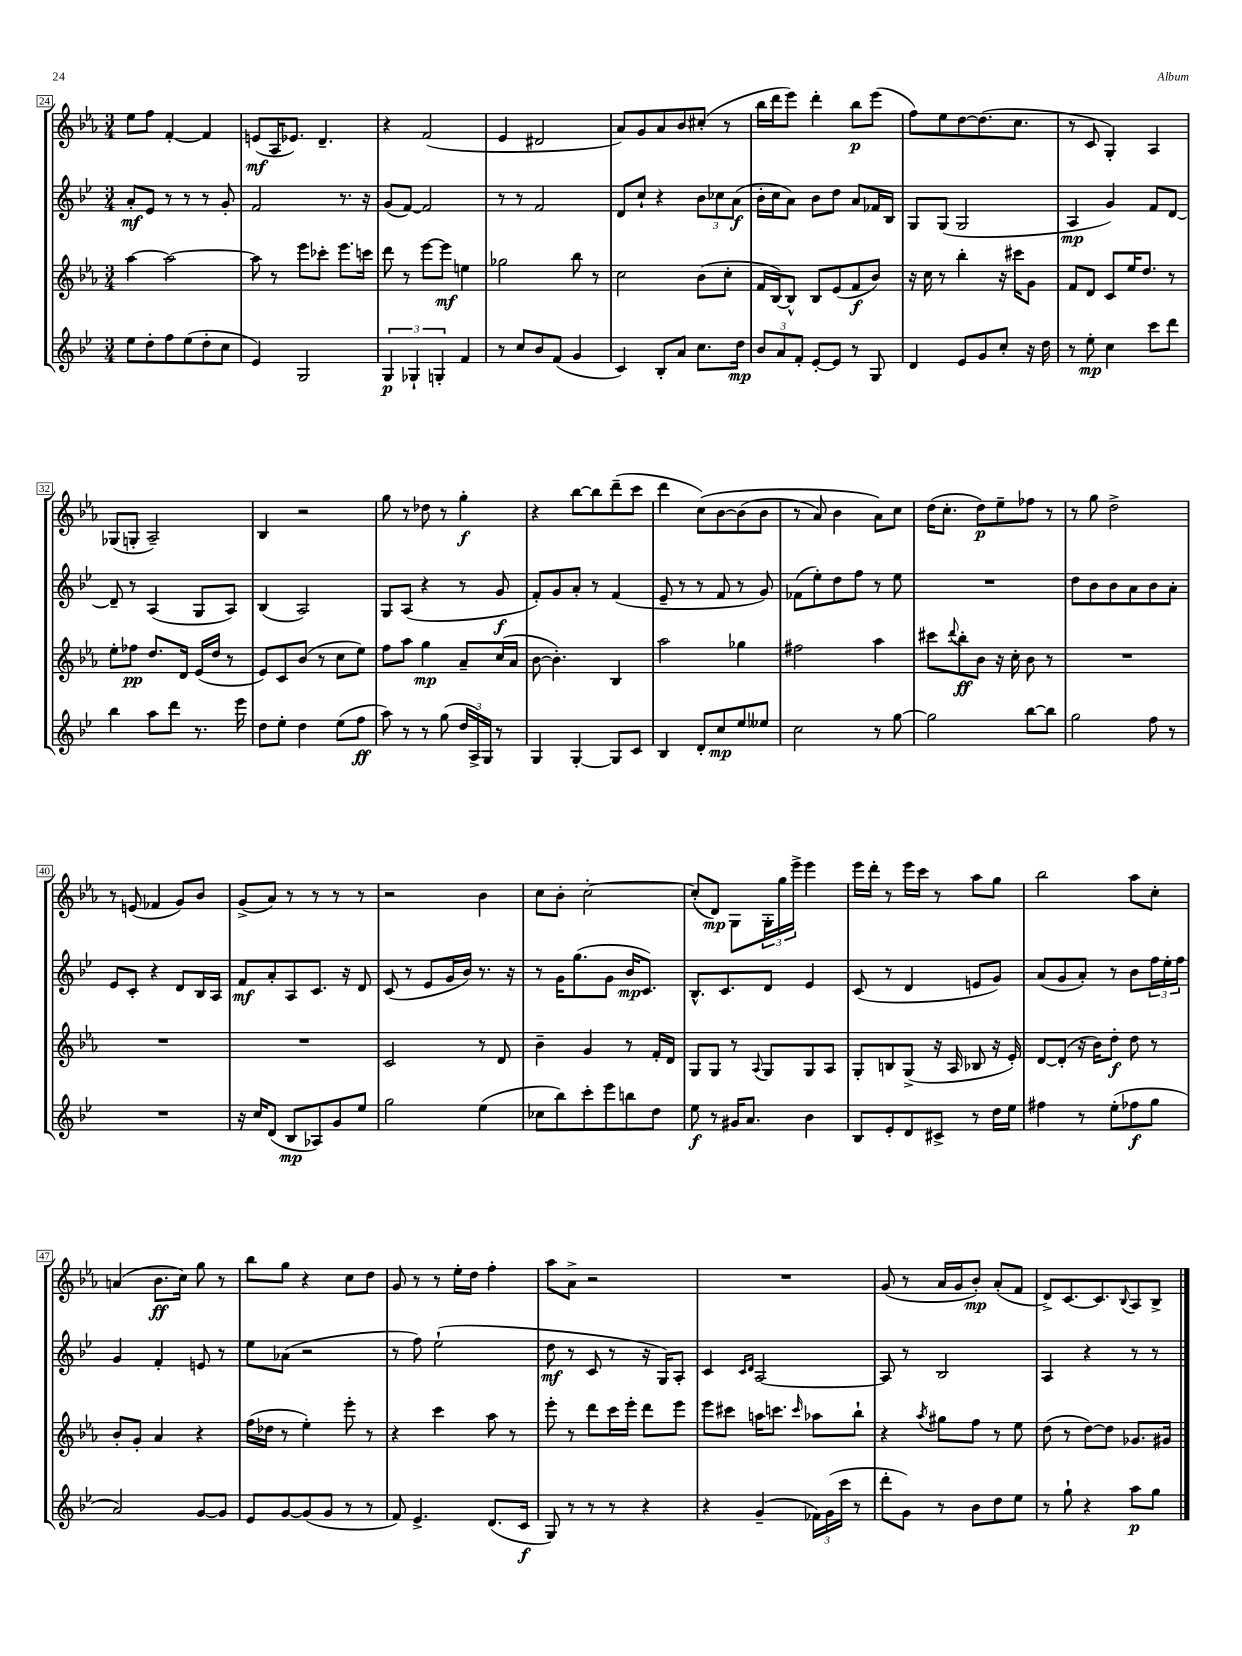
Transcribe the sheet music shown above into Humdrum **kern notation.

**kern	**dynam	**kern	**dynam	**kern	**dynam	**kern	**dynam
*part4	*part4	*part3	*part3	*part2	*part2	*part1	*part1
*staff4	*staff4	*staff3	*staff3	*staff2	*staff2	*staff1	*staff1
*clefG2	*	*clefG2	*	*clefG2	*	*clefG2	*
*k[b-e-]	*	*k[b-e-a-]	*	*k[b-e-]	*	*k[b-e-a-]	*
*M3/4	*	*M3/4	*	*M3/4	*	*M3/4	*
=24	=24	=24	=24	=24	=24	=24	=24
8ee-\L	.	[4aa-\	.	8a'/L	mf	8ee-\L	.
8dd'\	.	.	.	8e-/J	.	8ff\J	.
8ff\	.	2aa-\_	.	8r	.	[4f'/	.
(8ee-\	.	.	.	8r	.	.	.
8dd'\	.	.	.	8r	.	4f/]	.
8cc\J	.	.	.	8g'/	.	.	.
=25	=25	=25	=25	=25	=25	=25	=25
4e-/)	.	8aa-\]	.	2f/	.	(8en/L	mf
.	.	8r	.	.	.	16A-/K	.
.	.	.	.	.	.	8.e-X/J)	.
2G/	.	8eee-\L	.	.	.	.	.
.	.	8ccc-X'\J	.	.	.	4.d~/	.
.	.	8.eee-\L	.	8.r	.	.	.
.	.	16cccn\Jk	.	16r	.	.	.
=26	=26	=26	=26	=26	=26	=26	=26
6G/	p	8ddd\	.	(8g/L	.	4r	.
.	.	8r	.	[8f/J)	.	.	.
6G-X`/	.	.	.	.	.	.	.
.	.	[8eee-\L	.	2f/]	.	(2f/	.
6Gn'/	.	.	.	.	.	.	.
.	.	8eee-\J]	mf	.	.	.	.
4f/	.	4een\	.	.	.	.	.
=27	=27	=27	=27	=27	=27	=27	=27
8r	.	2gg-X\	.	8r	.	4e-/	.
8cc/L	.	.	.	8r	.	.	.
8b-/	.	.	.	2f/	.	2d#X/	.
(8f/J	.	.	.	.	.	.	.
4g/	.	8bb-\	.	.	.	.	.
.	.	8r	.	.	.	.	.
=28	=28	=28	=28	=28	=28	=28	=28
4c/)	.	2cc\	.	8d/L	.	8a-/L)	.
.	.	.	.	8cc`/J	.	8g/	.
8B-'/L	.	.	.	4r	.	8a-/	.
8a/J	.	.	.	.	.	8b-/	.
8.cc\L	.	(8b-\L	.	12b-\L	.	(8cc#X'/J	.
.	.	.	.	12cc-X\	.	.	.
.	.	8cc'\J	.	.	.	8r	.
.	.	.	.	(12a\J	f	.	.
16dd\Jk	mp	.	.	.	.	.	.
=29	=29	=29	=29	=29	=29	=29	=29
12b-/L	.	16f/LL	.	16b-'\LL	.	16bb-\LL	.
.	.	[16B-/J)	.	16cc\J	.	16ddd\J	.
12a/	.	.	.	.	.	.	.
.	.	8B-^^/J]	.	8a\J)	.	8eee-\J)	.
12f'/J	.	.	.	.	.	.	.
[8e-'/L	.	8B-/L	.	8b-\L	.	4ddd'\	.
8e-/J]	.	(8e-/	.	8dd\J	.	.	.
8r	.	8f/	f	8a/L	.	8bb-\L	p
8G/	.	8b-/J)	.	16f-X/L	.	(8eee-\J	.
.	.	.	.	16B-/JJ	.	.	.
=30	=30	=30	=30	=30	=30	=30	=30
4d/	.	16r	.	8G/L	.	8ff\L)	.
.	.	16cc\	.	.	.	.	.
.	.	8r	.	(8G/J	.	8ee-\	.
8e-/L	.	4bb-'\	.	2G/	.	[8dd\	.
8g/	.	.	.	.	.	(8.dd\]	.
8cc'/J	.	16r	.	.	.	.	.
.	.	16ccc#X\KL	.	.	.	8.cc\J	.
16r	.	8g\J	.	.	.	.	.
16dd\	.	.	.	.	.	.	.
=31	=31	=31	=31	=31	=31	=31	=31
8r	.	8f/L	.	4A/	mp	8r	.
8ee-'\	mp	8d/J	.	.	.	8c/	.
4cc\	.	8c/L	.	4g/)	.	4G'/)	.
.	.	16ee-/K	.	.	.	.	.
.	.	8.dd/J	.	.	.	.	.
8ccc\L	.	.	.	8f/L	.	4A-/	.
8ddd\J	.	8r	.	[8d/J	.	.	.
!!LO:LB:g=z
=32	=32	=32	=32	=32	=32	=32	=32
4bb-\	.	8ee-'\L	.	8d~/]	.	(8G-X/L	.
.	.	8ff-X\J	pp	8r	.	8Gn'/J	.
8aa\L	.	8.dd/L	.	(4A/	.	2A-~/)	.
8ddd\J	.	.	.	.	.	.	.
.	.	16d/Jk	.	.	.	.	.
8.r	.	(16e-/LL	.	8G/L	.	.	.
.	.	16dd/JJ	.	.	.	.	.
.	.	8r	.	8A/J)	.	.	.
16eee-\	.	.	.	.	.	.	.
=33	=33	=33	=33	=33	=33	=33	=33
8dd\L	.	8e-/L)	.	(4B-/	.	4B-/	.
8ee-'\J	.	8c/	.	.	.	.	.
4dd\	.	(8b-/J	.	2A/)	.	2r	.
.	.	8r	.	.	.	.	.
(8ee-\L	.	8cc\L	.	.	.	.	.
8ff\J	ff	8ee-\J)	.	.	.	.	.
=34	=34	=34	=34	=34	=34	=34	=34
8aa\)	.	8ff\L	.	8G/L	.	8gg\	.
8r	.	8aa-\J	.	(8A/J	.	8r	.
8r	.	4gg\	mp	4r	.	8dd-X\	.
(8gg\	.	.	.	.	.	8r	.
24dd/LL	.	8a-~/L	.	8r	.	4gg'\	f
24A^/)	.	.	.	.	.	.	.
24G/JJ	.	.	.	.	.	.	.
8r	.	(16cc/L	.	8g/	f	.	.
.	.	16a-/JJ	.	.	.	.	.
=35	=35	=35	=35	=35	=35	=35	=35
4G/	.	[8b-\	.	8f'/L)	.	4r	.
.	.	4.b-'\])	.	8g/	.	.	.
[4G'/	.	.	.	8a'/J	.	[8bb-\L	.
.	.	.	.	8r	.	8bb-\]	.
8G/L]	.	4B-/	.	(4f/	.	(8ddd~\	.
8c/J	.	.	.	.	.	8ccc\J	.
=36	=36	=36	=36	=36	=36	=36	=36
4B-/	.	2aa-\	.	8e-~/	.	4ddd\	.
.	.	.	.	8r	.	.	.
8d'/L	.	.	.	8r	.	(8cc\L)	.
8cc/	mp	.	.	8f/	.	[8b-\	.
8ee-/	.	4gg-X\	.	8r	.	(8b-\]	.
8ee--X/J	.	.	.	8g/)	.	8b-\J	.
=37	=37	=37	=37	=37	=37	=37	=37
2cc\	.	2ff#X\	.	(8f-X\L	.	8r	.
.	.	.	.	8ee-'\)	.	8a-/)	.
.	.	.	.	8dd\	.	4b-\	.
.	.	.	.	8ff\J	.	.	.
8r	.	4aa-\	.	8r	.	8a-\L)	.
[8gg\	.	.	.	8ee-\	.	8cc\J	.
=38	=38	=38	=38	=38	=38	=38	=38
2gg\]	.	8ccc#X\L	.	2.r	.	(16dd\KL	.
.	.	.	.	.	.	8.cc'\J	.
.	.	8qqddd/	.	.	.	.	.
.	.	8bb-'\	ff	.	.	.	.
.	.	8b-\J	.	.	.	8dd\L)	p
.	.	16r	.	.	.	8ee-~\	.
.	.	16cc'\	.	.	.	.	.
[8bb-\L	.	8b-\	.	.	.	8ff-X\J	.
8bb-\J]	.	8r	.	.	.	8r	.
=39	=39	=39	=39	=39	=39	=39	=39
2gg\	.	2.r	.	8dd\L	.	8r	.
.	.	.	.	8b-\	.	8gg\	.
.	.	.	.	8b-\	.	2dd^\	.
.	.	.	.	8a\	.	.	.
8ff\	.	.	.	8b-\	.	.	.
8r	.	.	.	8a'\J	.	.	.
!!LO:LB:g=z
=40	=40	=40	=40	=40	=40	=40	=40
2.r	.	2.r	.	8e-/L	.	8r	.
.	.	.	.	8c'/J	.	(8en/	.
.	.	.	.	4r	.	4f-X/	.
.	.	.	.	8d/L	.	8g/L)	.
.	.	.	.	16B-/L	.	8b-/J	.
.	.	.	.	16A/JJ	.	.	.
=41	=41	=41	=41	=41	=41	=41	=41
16r	.	2.r	.	8f/L	mf	(8g^/L	.
16cc/KL	.	.	.	.	.	.	.
(8d/J	.	.	.	8a'/	.	8a-/J)	.
8B-/L	mp	.	.	8A/	.	8r	.
8A-X/)	.	.	.	8.c/J	.	8r	.
8g/	.	.	.	.	.	8r	.
.	.	.	.	16r	.	.	.
8ee-/J	.	.	.	8d/	.	8r	.
=42	=42	=42	=42	=42	=42	=42	=42
2gg\	.	2c/	.	(8c/	.	2r	.
.	.	.	.	8r	.	.	.
.	.	.	.	8e-/L	.	.	.
.	.	.	.	16g/L	.	.	.
.	.	.	.	16b-/JJ)	.	.	.
(4ee-\	.	8r	.	8.r	.	4b-\	.
.	.	8d/	.	.	.	.	.
.	.	.	.	16r	.	.	.
=43	=43	=43	=43	=43	=43	=43	=43
8cc-X\L	.	4b-~\	.	8r	.	8cc\L	.
8bb-\)	.	.	.	16g\KL	.	8b-'\J	.
.	.	.	.	(8.gg\	.	.	.
8ccc'\	.	4g/	.	.	.	[2cc'\	.
8eee-\	.	.	.	8g\J	.	.	.
8bbn\	.	8r	.	16b-/KL	mp	.	.
.	.	.	.	8.c/J)	.	.	.
8dd\J	.	16f'/LL	.	.	.	.	.
.	.	16d/JJ	.	.	.	.	.
=44	=44	=44	=44	=44	=44	=44	=44
8ee-\	f	8G/L	.	8.B-^^/L	.	(8cc'/L]	.
8r	.	8G/J	.	.	.	8d/J)	mp
.	.	.	.	8.c/	.	.	.
16g#X/KL	.	8r	.	.	.	8G\L	.
8.a/J	.	.	.	.	.	.	.
.	.	8qqA-/	.	.	.	.	.
.	.	8G/L	.	8d/J	.	24G'\L	.
.	.	.	.	.	.	24gg\	.
.	.	.	.	.	.	24eee-^\JJ	.
4b-\	.	8G/	.	4e-/	.	4eee-\	.
.	.	8A-/J	.	.	.	.	.
=45	=45	=45	=45	=45	=45	=45	=45
8B-/L	.	8G'/L	.	(8c/	.	16eee-\LL	.
.	.	.	.	.	.	16ddd'\JJ	.
8e-'/	.	8Bn/	.	8r	.	8r	.
8d/	.	(8G^/J	.	4d/	.	16eee-\LL	.
.	.	.	.	.	.	16ccc\JJ	.
8c#X^/J	.	16r	.	.	.	8r	.
.	.	16A-/	.	.	.	.	.
8r	.	8B-X/	.	8en/L	.	8aa-\L	.
16dd\LL	.	16r	.	8g/J)	.	8gg\J	.
16ee-\JJ	.	16e-'/)	.	.	.	.	.
=46	=46	=46	=46	=46	=46	=46	=46
4ff#X\	.	[8d/L	.	(8a/L	.	2bb-\	.
.	.	(8d'/J]	.	8g/	.	.	.
8r	.	16r	.	8a'/J)	.	.	.
.	.	16b-\KL)	.	.	.	.	.
(8ee-'\L	.	8dd'\J	f	8r	.	.	.
8ff-X\	f	8dd\	.	8b-\L	.	8aa-\L	.
8gg\J	.	8r	.	24ff\L	.	8cc'\J	.
.	.	.	.	24ee-'\	.	.	.
.	.	.	.	24ff\JJ	.	.	.
!!LO:LB:g=z
=47	=47	=47	=47	=47	=47	=47	=47
2a/)	.	8b-'/L	.	4g/	.	(4an/	.
.	.	8g'/J	.	.	.	.	.
.	.	4a-/	.	4f'/	.	8.b-\L	ff
.	.	.	.	.	.	16cc\Jk)	.
[8g/L	.	4r	.	8en/	.	8gg\	.
8g/J]	.	.	.	8r	.	8r	.
=48	=48	=48	=48	=48	=48	=48	=48
8e-/L	.	(16ff\LL	.	8ee-\L	.	8bb-\L	.
.	.	16dd-X\JJ	.	.	.	.	.
[8g/	.	8r	.	(8a-X\J	.	8gg\J	.
(8g/]	.	4ee-'\)	.	2r	.	4r	.
8g/J	.	.	.	.	.	.	.
8r	.	8eee-'\	.	.	.	8cc\L	.
8r	.	8r	.	.	.	8dd\J	.
=49	=49	=49	=49	=49	=49	=49	=49
8f/)	.	4r	.	8r	.	8g/	.
4.e-^/	.	.	.	8ff\)	.	8r	.
.	.	4ccc\	.	(2ee-`\	.	8r	.
.	.	.	.	.	.	16ee-'\LL	.
.	.	.	.	.	.	16dd\JJ	.
(8.d/L	.	8aa-\	.	.	.	4ff'\	.
.	.	8r	.	.	.	.	.
16c/Jk	f	.	.	.	.	.	.
=50	=50	=50	=50	=50	=50	=50	=50
8G/)	.	8eee-'\	.	8dd\	mf	8aa-\L	.
8r	.	8r	.	8r	.	8a-^\J	.
8r	.	8ddd\L	.	8c/	.	2r	.
8r	.	16ccc\L	.	8r	.	.	.
.	.	16eee-'\JJ	.	.	.	.	.
4r	.	8ddd\L	.	16r	.	.	.
.	.	.	.	16G/KL)	.	.	.
.	.	8eee-\J	.	8A'/J	.	.	.
=51	=51	=51	=51	=51	=51	=51	=51
4r	.	8eee-\L	.	4c/	.	2.r	.
.	.	8ccc#X\J	.	.	.	.	.
.	.	.	.	16qqc/LL	.	.	.
.	.	.	.	16qqd/JJ	.	.	.
(4g~/	.	16aan\KL	.	[2A/	.	.	.
.	.	8.cccn\J	.	.	.	.	.
.	.	16qqccc/	.	.	.	.	.
24f-X\LL)	.	8aa-X\L	.	.	.	.	.
(24g\	.	.	.	.	.	.	.
24ccc\JJ	.	.	.	.	.	.	.
8r	.	8bb-`\J	.	.	.	.	.
=52	=52	=52	=52	=52	=52	=52	=52
8ddd'\L	.	4r	.	8A/]	.	(8g/	.
8g\J)	.	.	.	8r	.	8r	.
.	.	8qaa-/	.	.	.	.	.
8r	.	8gg#X\L	.	2B-/	.	16a-/LL	.
.	.	.	.	.	.	16g/J	.
8b-\L	.	8ff\J	.	.	.	8b-'/J)	mp
8dd\	.	8r	.	.	.	(8a-'/L	.
8ee-\J	.	8ee-\	.	.	.	8f/J	.
=53	=53	=53	=53	=53	=53	=53	=53
8r	.	(8dd\	.	4A/	.	8d^/L)	.
8gg`\	.	8r	.	.	.	[8.c/	.
4r	.	[8dd\L)	.	4r	.	.	.
.	.	.	.	.	.	8.c/]	.
.	.	8dd\J]	.	.	.	.	.
.	.	.	.	.	.	8qqB-/	.
8aa\L	p	8.g-X/L	.	8r	.	8A-/	.
8gg\J	.	.	.	8r	.	8B-^/J	.
.	.	16g#X/Jk	.	.	.	.	.
==	==	==	==	==	==	==	==
*-	*-	*-	*-	*-	*-	*-	*-
